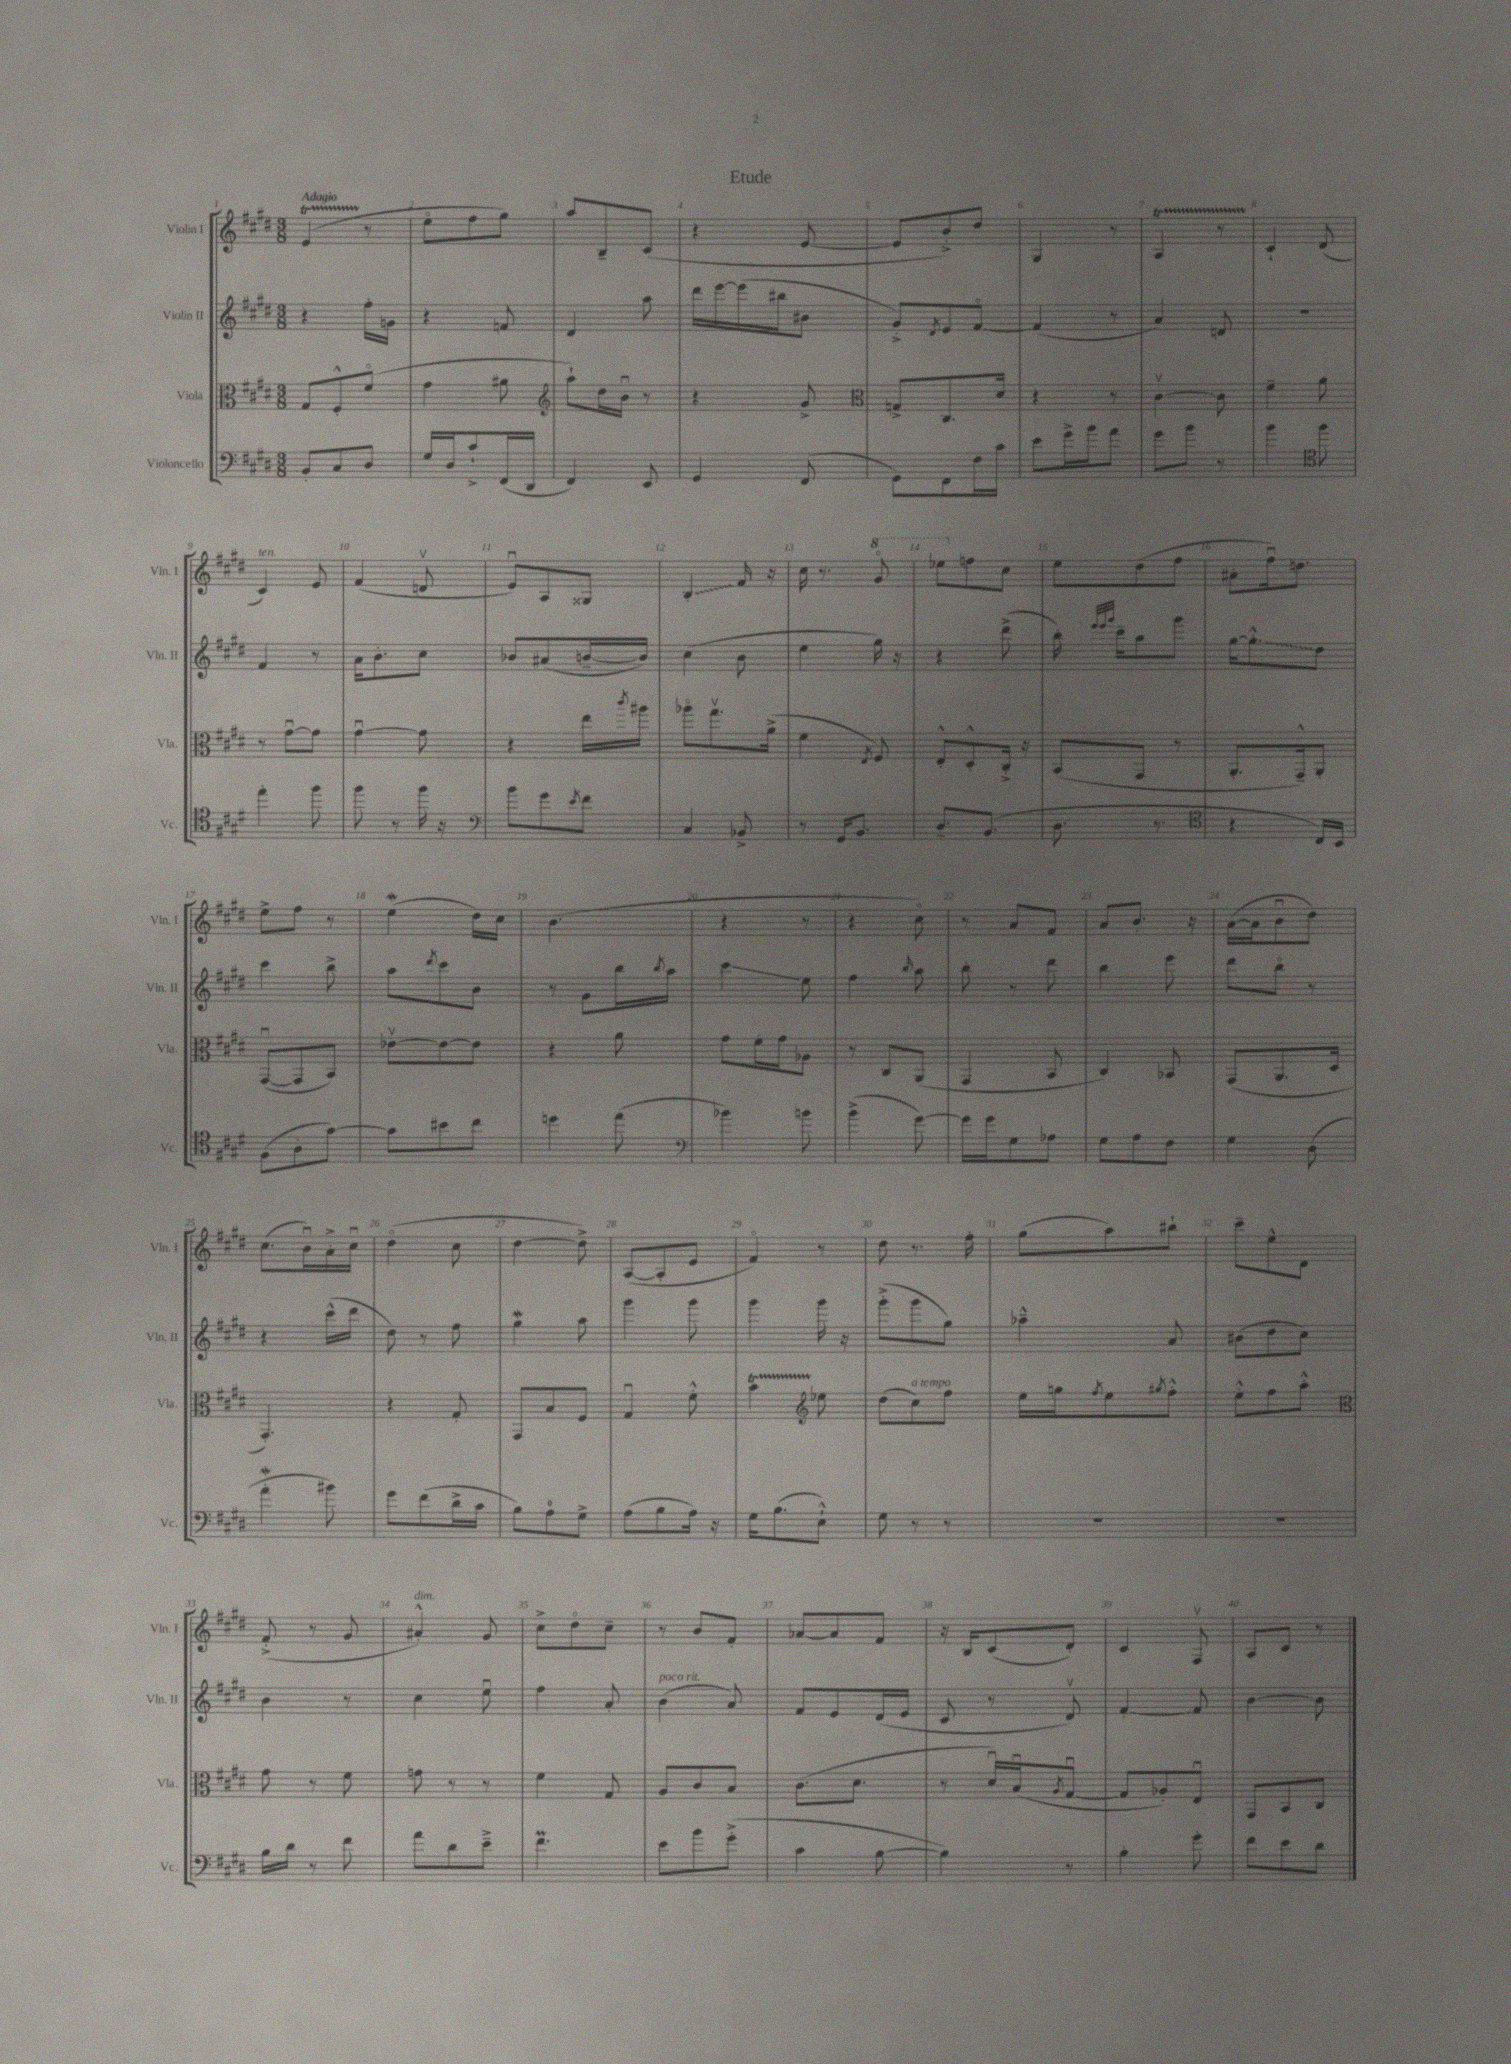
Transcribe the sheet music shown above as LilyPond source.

\header { title = "Etude" }
<<
\new StaffGroup <<
\new Staff = "s0" \with { instrumentName = "Violin I" shortInstrumentName = "Vln. I" } {
    \clef treble \key e \major \numericTimeSignature \time 3/8 \tempo "Adagio"
    e'4\startTrillSpan( r8\stopTrillSpan |
    e''8\flageolet fis''8 gis''8) |
    a''8 b8-- cis'8( |
    r4 e'8~ |
    e'8 b'8-.->) dis''8 |
    gis4 r8 |
    a4\startTrillSpan r8 |
    cis'4-!\stopTrillSpan dis'8( |
    cis'4^\markup { \italic "ten." }) e'8 |
    fis'4( d'8\upbow |
    e'8\downbow) a8 gisis8 |
    \once \override Glissando.style = #'zigzag b4-.\glissando fis'16 r16 |
    cis''16 r8. \ottava #1 gis''8\flageolet |
    ees'''8 \ottava #0 f''8 cis''8 |
    e''8 dis''8( fis''8 |
    ais'8-. fis''16\downbow) d''8. |
    e''8-> fis''8 r8 |
    e''4\mordent( dis''16) cis''16 |
    b'4.( |
    r4 r8 |
    r4 cis''8\flageolet) |
    r8 a'8 fis'8 |
    a'8 b'8.-. r16 |
    a'16~( a'16 b'8\downbow dis''8) |
    cis''8.( b'16\downbow) a'16-.-> cis''16\downbow |
    dis''4\flageolet( cis''8 |
    dis''4~ dis''8->) |
    a8~( a8-. e'8 |
    fis'4\flageolet) r8 |
    dis''8 r8. fis''16-. |
    gis''8( a''8) bis''8-! |
    cis'''8-- e''8-^ dis'8 |
    fis'8-.->( r8 gis'8 |
    ais'4-.-^^\markup { \italic "dim." }) gis'8 |
    cis''8-> dis''8\flageolet cis''8-- |
    r8 b'8 fis'8-. |
    aes'8~ aes'8 fis'8 |
    r16 b16 cis'8( dis'8-.) |
    cis'4 fis8\upbow |
    a8 cis'8 r8 \bar "|." |
}
\new Staff = "s1" \with { instrumentName = "Violin II" shortInstrumentName = "Vln. II" } {
    \clef treble \key e \major \numericTimeSignature \time 3/8
    r4 fis''16-. g'16 |
    r4 f'8 |
    dis'4 a''8 |
    dis'''16 e'''16~ e'''16( bis''16 bis'8 |
    gis'8-.->) \acciaccatura { dis'8 } e'8 fis'8~\flageolet |
    fis'4( r8 |
    a'4) d'8 |
    R4. |
    fis'4 r8 |
    a'16 b'8.-. cis''8 |
    bes'8 ais'8( b'16~-- b'16) |
    cis''4( b'8 |
    e''4 gis''16) r16 |
    r4 dis'''8->( |
    b''16-.) \grace { e'''32 e'''32 gis'''32 } cis'''16-- a''8 gis'''8 |
    gis''16~ \once \override Glissando.style = #'zigzag gis''8.-.-^\glissando dis''8 |
    cis'''4 b''8-> |
    a''8 \acciaccatura { dis'''8 } cis'''8 b'8 |
    r8 gis'8 b''16 \acciaccatura { b''8 } a''16 |
    cis'''4\glissando e''8 |
    fis''4 \grace { b''16 } a''8 |
    b''8-. r8 dis'''8 |
    b''4 e'''8 |
    dis'''8 b''8\flageolet r8 |
    r4 cis'''16-^( dis'''16 |
    dis''8) r8 fis''8 |
    gis''4\mordent a''8 |
    gis'''4 gis'''8 |
    gis'''4 gis'''16 r16 |
    gis'''8-.->( gis'''8 gis''8) |
    aes''4---^ a'8 |
    bis'8( dis''8 cis''8) |
    b'4 r8 |
    cis''4 e''8\downbow |
    fis''4 a'8-. |
    b'4^\markup { \italic "poco rit." }( a'8) |
    fis'8 e'8 dis'16( e'16 |
    cis'8 r8 dis'8\upbow) |
    fis'4~-. fis'8 |
    b'4~ b'8 \bar "|." |
}
\new Staff = "s2" \with { instrumentName = "Viola" shortInstrumentName = "Vla." } {
    \clef alto \key e \major \numericTimeSignature \time 3/8
    gis8 fis8-.-^ fis'8\flageolet( |
    gis'4 ais'8 |
    \clef treble a''8-!) dis''16 b'16\downbow r8 |
    r4 gis'8-> |
    \clef alto g8-> cis8. dis'16 |
    r4 r8 |
    cis'4~\upbow cis'8 |
    fis'4-- a'8 |
    r8 gis'8~\downbow gis'8 |
    gis'4~\downbow gis'8 |
    r4 e''16 \acciaccatura { cis'''8 } ais''16 |
    aes''8\flageolet gis''8.\upbow a'16->( |
    fis'4 \acciaccatura { e8 } fis8) |
    e8-.-^ dis8-.-^ cis16-.-> r16 |
    b,8( gis,8 r8 |
    a,8.-. gis,16---^) a,8-. |
    gis,8~\downbow( gis,8 b,8) |
    ees'8~\upbow ees'8~ ees'8 |
    r4 a'8 |
    gis'8 fis'16-. gis'16 aes8 |
    r8 cis8 a,8( |
    gis,4 b,8 |
    cis4) bes,8 |
    gis,8( a,8. dis16 |
    gis,4.-.) |
    r4 gis8-. |
    gis,8 b8 fis8 |
    gis4\downbow fis'8-.-^ |
    b'4\startTrillSpan \clef treble ees''8\stopTrillSpan |
    dis''8( cis''8^\markup { \italic "a tempo" }) fis''8 |
    e''16 g''16 \acciaccatura { fis''8 } e''8 \acciaccatura { gis''8 } fis''8-.-^ |
    e''8-.-^ fis''8 a''8-.-^ |
    \clef alto gis'8 r8 fis'8 |
    g'8 r8 r8 |
    fis'4 gis8 |
    a8 cis'8 b8 |
    cis'8.( dis'8. |
    r8 dis'16\downbow) b16\downbow( \acciaccatura { a8 } gis8~\downbow |
    gis8 aes8-.) e8\downbow |
    gis,8 b,8 cis8 \bar "|." |
}
\new Staff = "s3" \with { instrumentName = "Violoncello" shortInstrumentName = "Vc." } {
    \clef bass \key e \major \numericTimeSignature \time 3/8
    b,8-. cis8 dis8 |
    gis16 dis16 cis'8-!-> fis,16( dis,16 |
    fis,4) e,8 |
    gis,4 fis,8( |
    gis,8) fis,8 fis16 cis'16 |
    e'8 gis'16-> b'16 a'8 |
    gis'8 b'8 r8 |
    b'4 \clef tenor fis''8 |
    e''4-. fis''8 |
    fis''8 r8 fis''16 r16 |
    \clef bass b'8 gis'8 \acciaccatura { e'8 } fis'8 |
    cis4 bes,8-> |
    r8 gis,16 b,8. |
    dis8.-- b,8.( |
    dis8. r8. |
    \clef tenor r4 cis16) b,16 |
    fis8( a8-. gis'8~) |
    gis'8 bis'8 cis''8 |
    d''4 e''8( |
    \clef bass bes'4) b'8 |
    b'4->( gis'8~) |
    gis'16 gis'16 gis8 aes8 |
    gis8 a8 fis8 |
    gis4 dis8( |
    a'4-.\mordent bis'8) |
    gis'8 fis'8( dis'16-> cis'16 |
    b8) a8-0 gis8-> |
    a8( b8 a16) r16 |
    gis16 b8.( e8-!-^) |
    gis8 r8 r8 |
    R4. |
    R4. |
    b16 dis'16 r8 fis'8 |
    a'8 dis'8 e'8---> |
    fis'4.\prall |
    e'8 b'8 gis'8-.->( |
    cis'4 b8~ |
    b4) r8 |
    b4-. gis'8-. |
    fis'8 e'8 dis'8 \bar "|." |
}
>>
>>
\layout { \context { \Score \override BarNumber.break-visibility = ##(#f #t #t) barNumberVisibility = #all-bar-numbers-visible } }
